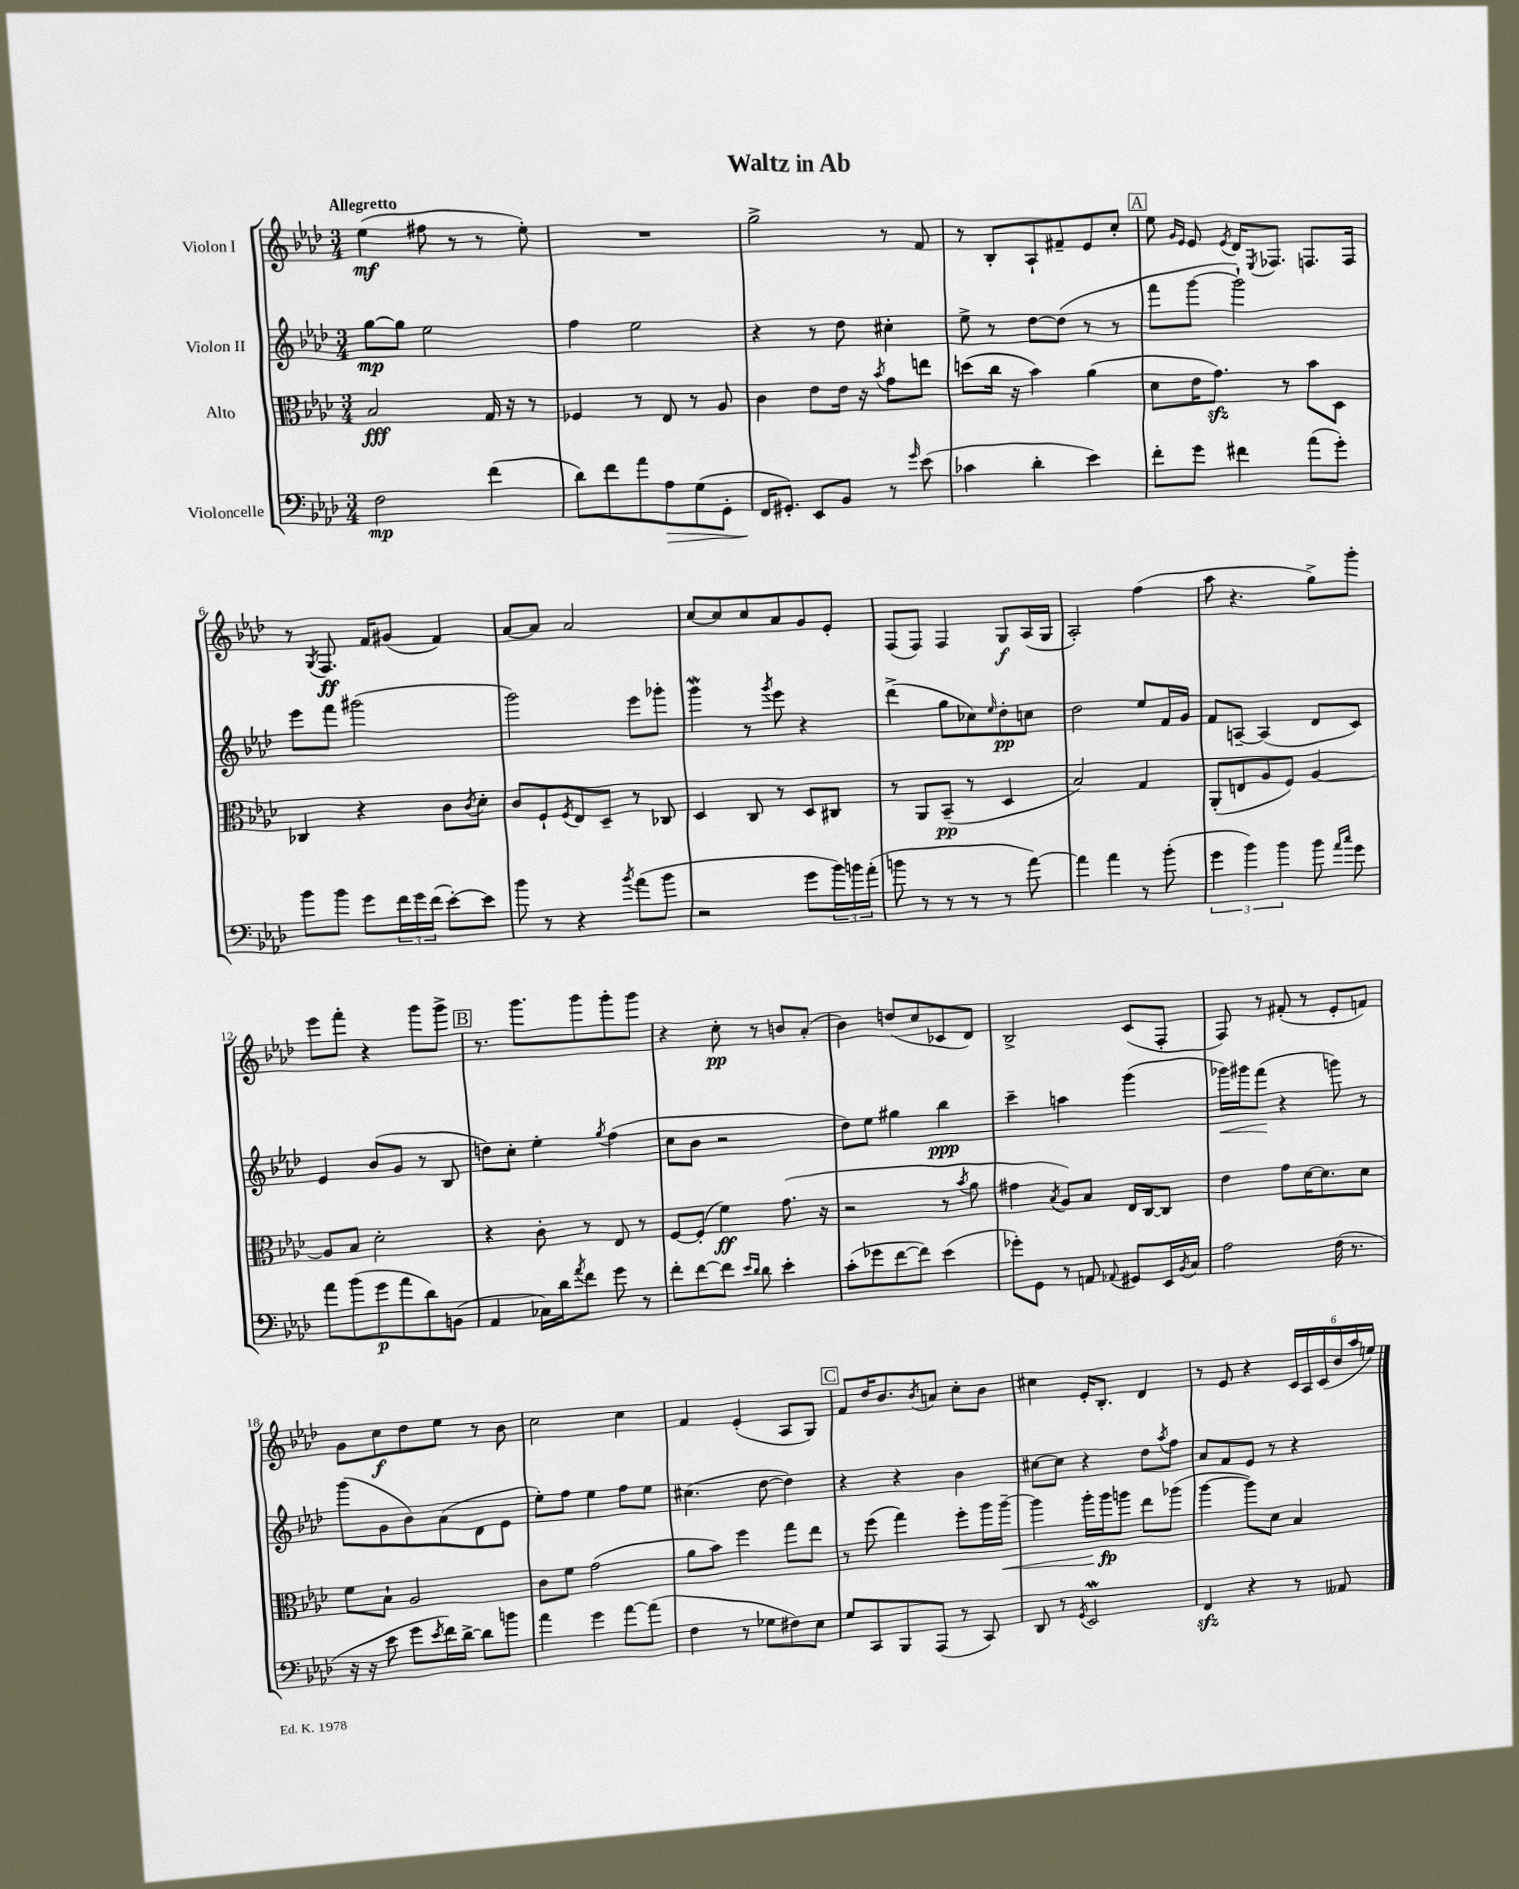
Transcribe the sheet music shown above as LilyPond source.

\header { title = "Waltz in Ab" }
<<
\new StaffGroup <<
\new Staff = "s0" \with { instrumentName = "Violon I" } {
    \clef treble \key aes \major \numericTimeSignature \time 3/4 \tempo "Allegretto"
    ees''4\mf( fis''8 r8 r8 ees''8-.) |
    R2. |
    g''2-> r8 f'8 |
    r8 bes8-. aes8-! fis'8-- ees'8 c''8-. |
    \mark \markup { \box "A" } ees''8 \grace { g'16 ees'16 } ees'8 \acciaccatura { ees'8 } des'16 \acciaccatura { ees8 } fes8. f8. f16 |
    r8 \acciaccatura { g8 } f8.\ff f'16 gis'8( f'4) |
    aes'8~ aes'8 aes'2 |
    c''8~ c''8 c''8 aes'8 g'8 ees'8-. |
    f8( f8) f4 g8\f aes16( g16 |
    aes2-.) f''4( |
    aes''8 r4. g''8->) g'''8-. |
    ees'''8 f'''8-. r4 g'''8 g'''8-> |
    \mark \markup { \box "B" } r8. g'''8. g'''8 g'''8-. g'''8 |
    r4 c''8-.\pp r8 b'8 aes'8-.( |
    bes'4) d''8( c''8 ces'8 des'8) |
    bes2-> c'8( f8-. |
    f8) r8 fis'8-.( r8 ees'8-. f'8) |
    g'8 c''8\f des''8 ees''8 r8 bes'8 |
    c''2 c''4 |
    f'4 ees'4-.( aes8 g8) |
    \mark \markup { \box "C" } f'8 des''16 bes'8. \acciaccatura { bes'8 } a'8 c''8-. bes'8 |
    cis''4 ees'16-. bes8.-. des'4 |
    r8 ees'8 r4 \tuplet 6/4 { c'16 aes16 c'16( bes'16 aes''16 e''16) } \bar "|." |
}
\new Staff = "s1" \with { instrumentName = "Violon II" } {
    \clef treble \key aes \major \numericTimeSignature \time 3/4
    g''8~\mp g''8 ees''2 |
    f''4 ees''2 |
    r4 r8 des''8 cis''4-. |
    ees''8-> r8 des''8~ des''8( r8 r8 |
    \mark \markup { \box "A" } f'''8 g'''8~ g'''2-!) |
    ees'''8 f'''8 gis'''2( |
    g'''2) ees'''8 ges'''8-. |
    g'''4\mordent r8 \acciaccatura { g'''8 } ees'''8 r4 |
    des'''4->( g''8 ces''8) \grace { ees''16 } des''8-.\pp c''8 |
    des''2 ees''8 f'16 g'16 |
    f'8 a8~-- a4( des'8 c'8) |
    ees'4 bes'8( g'8 r8 bes8 |
    \mark \markup { \box "B" } d''8) c''8-. ees''4-. \acciaccatura { g''8 } f''4( |
    c''8 bes'8 r2 |
    des''8) ees''8 gis''4 bes''4\ppp |
    c'''4-- a''4 g'''4( |
    ges'''16\<) gis'''16 f'''8\!( r4 g'''8) r8 |
    g'''8( g'8 bes'8) aes'8( des'8 ees'8 |
    ees''8-.) f''8 ees''4 f''8 ees''8 |
    cis''4.( des''8~ des''4) |
    \mark \markup { \box "C" } r4 r4 bes'4 |
    cis''8~ cis''8 r4 des''8 \acciaccatura { aes''8 } f''8 |
    aes'8 f'8 ees'8 r8 r4 \bar "|." |
}
\new Staff = "s2" \with { instrumentName = "Alto" } {
    \clef alto \key aes \major \numericTimeSignature \time 3/4
    bes2\fff g16 r16 r8 |
    fes4 r8 ees8 r8 aes8 |
    c'4 ees'8 ees'16 r16 \acciaccatura { bes'8 } g'8 e''8 |
    d''8( c''16 r16 bes'4) aes'4( |
    \mark \markup { \box "A" } des'8 ees'16 g'8.\sfz) r8 bes'8 des8 |
    ces4 r4 c'8 \acciaccatura { c'8 } des'8-. |
    c'8 f8-! \acciaccatura { f8 } ees8 des8-- r8 ces8 |
    des4 c8 r8 des8 cis8 |
    r8 aes,8 bes,8--\pp( r8 des4 |
    bes2) g4 |
    aes,8-.( e8 aes8 f8) aes4~ |
    aes8 bes8 des'2-. |
    \mark \markup { \box "B" } r4 c'8-. r8 ees8 r8 |
    f8~ f8-.( f'4\ff) g'8.( r16 |
    r2 r8 \acciaccatura { bes'8 } aes'8 |
    gis'4 \acciaccatura { bes8 } aes8) bes8 ees16 c16~ c8 |
    ees'4 g'8 des'16~ des'8. des'8 |
    f'8 bes8-! aes2 |
    c'8 f'8 g'2( |
    aes'8 bes'8) f''4 g''8 ees''8 |
    \mark \markup { \box "C" } r8 f''8( g''4) f''8-. aes''16 aes''16~--\< |
    aes''4 aes''16-. aes''16\fp\! a''8 ees''8 aes''8( |
    aes''4~ aes''8) des'8 bes4 \bar "|." |
}
\new Staff = "s3" \with { instrumentName = "Violoncelle" } {
    \clef bass \key aes \major \numericTimeSignature \time 3/4
    f2\mp f'4( |
    des'8) f'8 aes'8 aes8\> g8( g,8-. |
    f,16\! gis,8.-.) ees,8 bes,8 r8 \grace { g'16 } ees'8( |
    ces'4 des'4-. ees'4) |
    \mark \markup { \box "A" } f'8-. g'8 fis'4 aes'8( g'8-.) |
    bes'8 bes'8 g'8 \tuplet 3/2 { f'16 g'16 f'16( } ees'8~-.) ees'8 |
    bes'8 r8 r4 \acciaccatura { bes'8 } aes'8( bes'8 |
    r2 g'8 \tuplet 3/2 { bes'16) b'16 aes'16-.( } |
    b'8 r8 r8 r8 r8 aes'8~) |
    aes'4 aes'4 r8 bes'8-.( |
    \tuplet 3/2 { g'4 bes'4) bes'4 } bes'8 \grace { aes'16 c''16 } g'8 |
    aes'8 bes'8( g'8\p aes'8 des'8) b,8( |
    \mark \markup { \box "B" } aes,4 ces16) des'16 \acciaccatura { aes'8 } f'8 g'8 r8 |
    f'8-. f'8~ f'8 \grace { ees'16 des'16 } des'8 ees'4-. |
    c'8-.( ges'8 f'8~ f'8) ees'4( |
    ges'8-.) g,8 r8 a,8 \appoggiatura { aes,8 } gis,8 ees,16 \acciaccatura { bes,8 } c16 |
    aes2 f16( r8. |
    r16 r16 ees'8 g'8 \acciaccatura { ees'8 } f'16) des'16~-> des'8 b'8 |
    aes'4 g'4 aes'8~ aes'8( |
    f4 r8 ges8 fis8) ees8 |
    \mark \markup { \box "C" } g8 c,8 bes,,8 aes,,8( r8 c,8) |
    des,8 r8 \acciaccatura { g,8 } ees,2\mordent |
    f,4\sfz r4 r8 aeses,8 \bar "|." |
}
>>
>>
